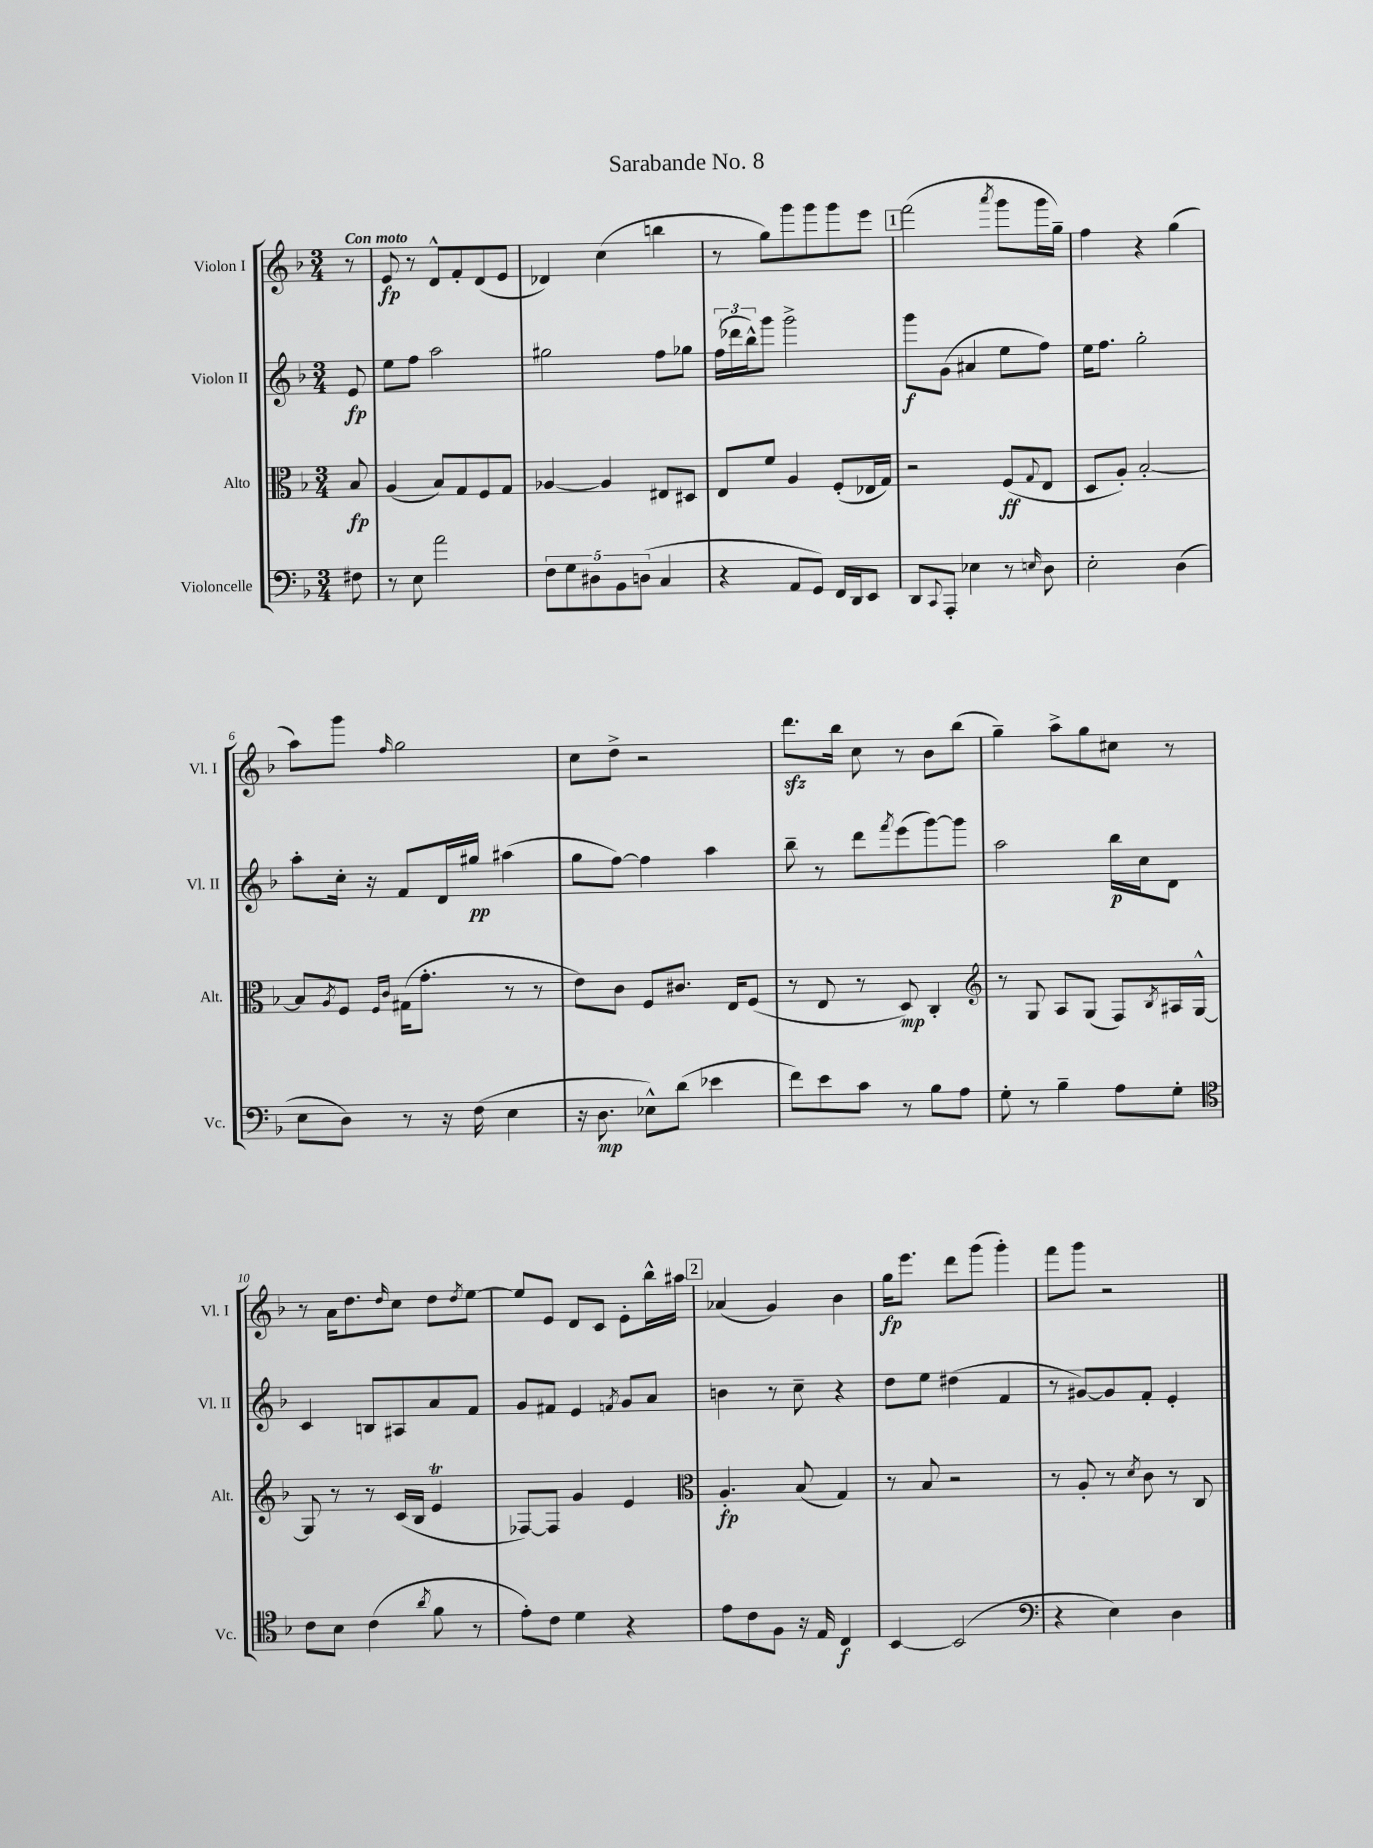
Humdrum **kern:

**kern	**kern	**kern	**kern
*staff4	*staff3	*staff2	*staff1
*clefF4	*clefC3	*clefG2	*clefG2
*k[b-]	*k[b-]	*k[b-]	*k[b-]
*M3/4	*M3/4	*M3/4	*M3/4
8F#	8B-	8e	8r
=	=	=	=
8r	(4A	8ee	8e
8E	.	8ff	8r
2a	8B-)	2aa	8d^^
.	8G	.	8f'
.	8F	.	(8d
.	8G	.	8e
=	=	=	=
10F	[4A-	2gg#	4d-)
10G	.	.	.
10D#	.	.	.
.	4A-]	.	(4cc
10BB-	.	.	.
(10D	.	.	.
4C	8E#	8ff	4bb
.	8D#	8gg-	.
=	=	=	=
4r	8E	(24ff	8r
.	.	24ddd-	.
.	.	24bb-^^)	.
.	8f	8ggg	8gg)
8AA	4A	2ggg^	8ggg
8GG)	.	.	8ggg
16FF	(8F'	.	8ggg
16DD	.	.	.
8EE	16E-	.	8eee
.	16G)	.	.
=	=	=	=
8DD	2r	8ggg	(2fff
8qqCC	.	.	.
8AAA'	.	(8g	.
4E-	.	4a#	.
.	.	.	8qaaa
8r	(8F	8ee	8ggg
16qqE	8qqG	.	.
8D	8E	8ff)	16ggg
.	.	.	16gg~)
=	=	=	=
2E'	8D	16ee	4ff
.	.	8.ff	.
.	8A')	.	.
.	[2B-'	2gg'	4r
(4D	.	.	(4gg
=	=	=	=
8E	8B-]	8aa'	8aa)
.	8qA	.	.
8D)	8F	16cc'	8ggg
.	.	16r	.
.	16qqF	.	.
.	16qqc	.	16qqff
8r	(16G#	8f	2gg
.	8.g'	.	.
16r	.	16d	.
(16F	.	16gg#	.
4E	8r	(4aa#	.
.	8r	.	.
=	=	=	=
16r	8e)	8gg	8cc
8.D	.	.	.
.	8c	[8ff)	8dd^
8E-^^)	8F	4ff]	2r
(8d	8.c#	.	.
4e-	.	4aa	.
.	16E	.	.
.	(8F	.	.
=	=	=	=
8f)	8r	8bb-~	8.ddd
8e	8E	8r	.
.	.	.	16bb-
8c	8r	8ddd	8cc
.	.	8qfff	.
8r	8D)	(8eee	8r
8B-	4C'	[8ggg)	8b-
8A	.	8ggg]	(8bb-
=	=	=	=
*	*clefG2	*	*
8G'	8r	2aa	4gg~)
8r	8G	.	.
4B-~	8A	.	8aa^
.	(8G	.	8gg
8A	8F)	16bb-	8cc#
.	.	16cc	.
.	8qB-	.	.
8G'	16A#	8d	8r
.	[16G^^	.	.
=	=	=	=
*clefC4	*	*	*
8c	8G]	4c	8r
8B-	8r	.	16a
.	.	.	8.dd
(4c	8r	8B	.
.	.	.	16qqdd
.	(16c	8A#	8cc
.	16B-	.	.
8qa	.	.	.
8f	4e	8a	8dd
.	.	.	8qdd
8r	.	8f	[8ee
=	=	=	=
8e')	[8F-)	8g	8ee]
8c	8F-]	8f#	8e
4d	4g	4e	8d
.	.	.	8c
.	.	8qf	.
4r	4e	8g	8e'
.	.	8a	16bb-^^
.	.	.	16aa#
=	=	=	=
*	*clefC3	*	*
8e	4.A'	4b	(4a-
8c	.	.	.
8F	.	8r	4g)
16r	(8B-	8cc~	.
16E	.	.	.
4C	4G)	4r	4b-
=	=	=	=
[4BB-	8r	8dd	16gg
.	.	.	8.eee
.	8B-	8ee	.
(2BB-]	2r	(4dd#	8ddd
.	.	.	(8ggg
.	.	4f	4ggg')
=	=	=	=
*clefF4	*	*	*
4r	8r	8r	8fff
.	8A'	[8g#)	8ggg
4E)	8r	8g#]	2r
.	8qd	.	.
.	8c	8f'	.
4D	8r	4e'	.
.	8C	.	.
==	==	==	==
*-	*-	*-	*-
